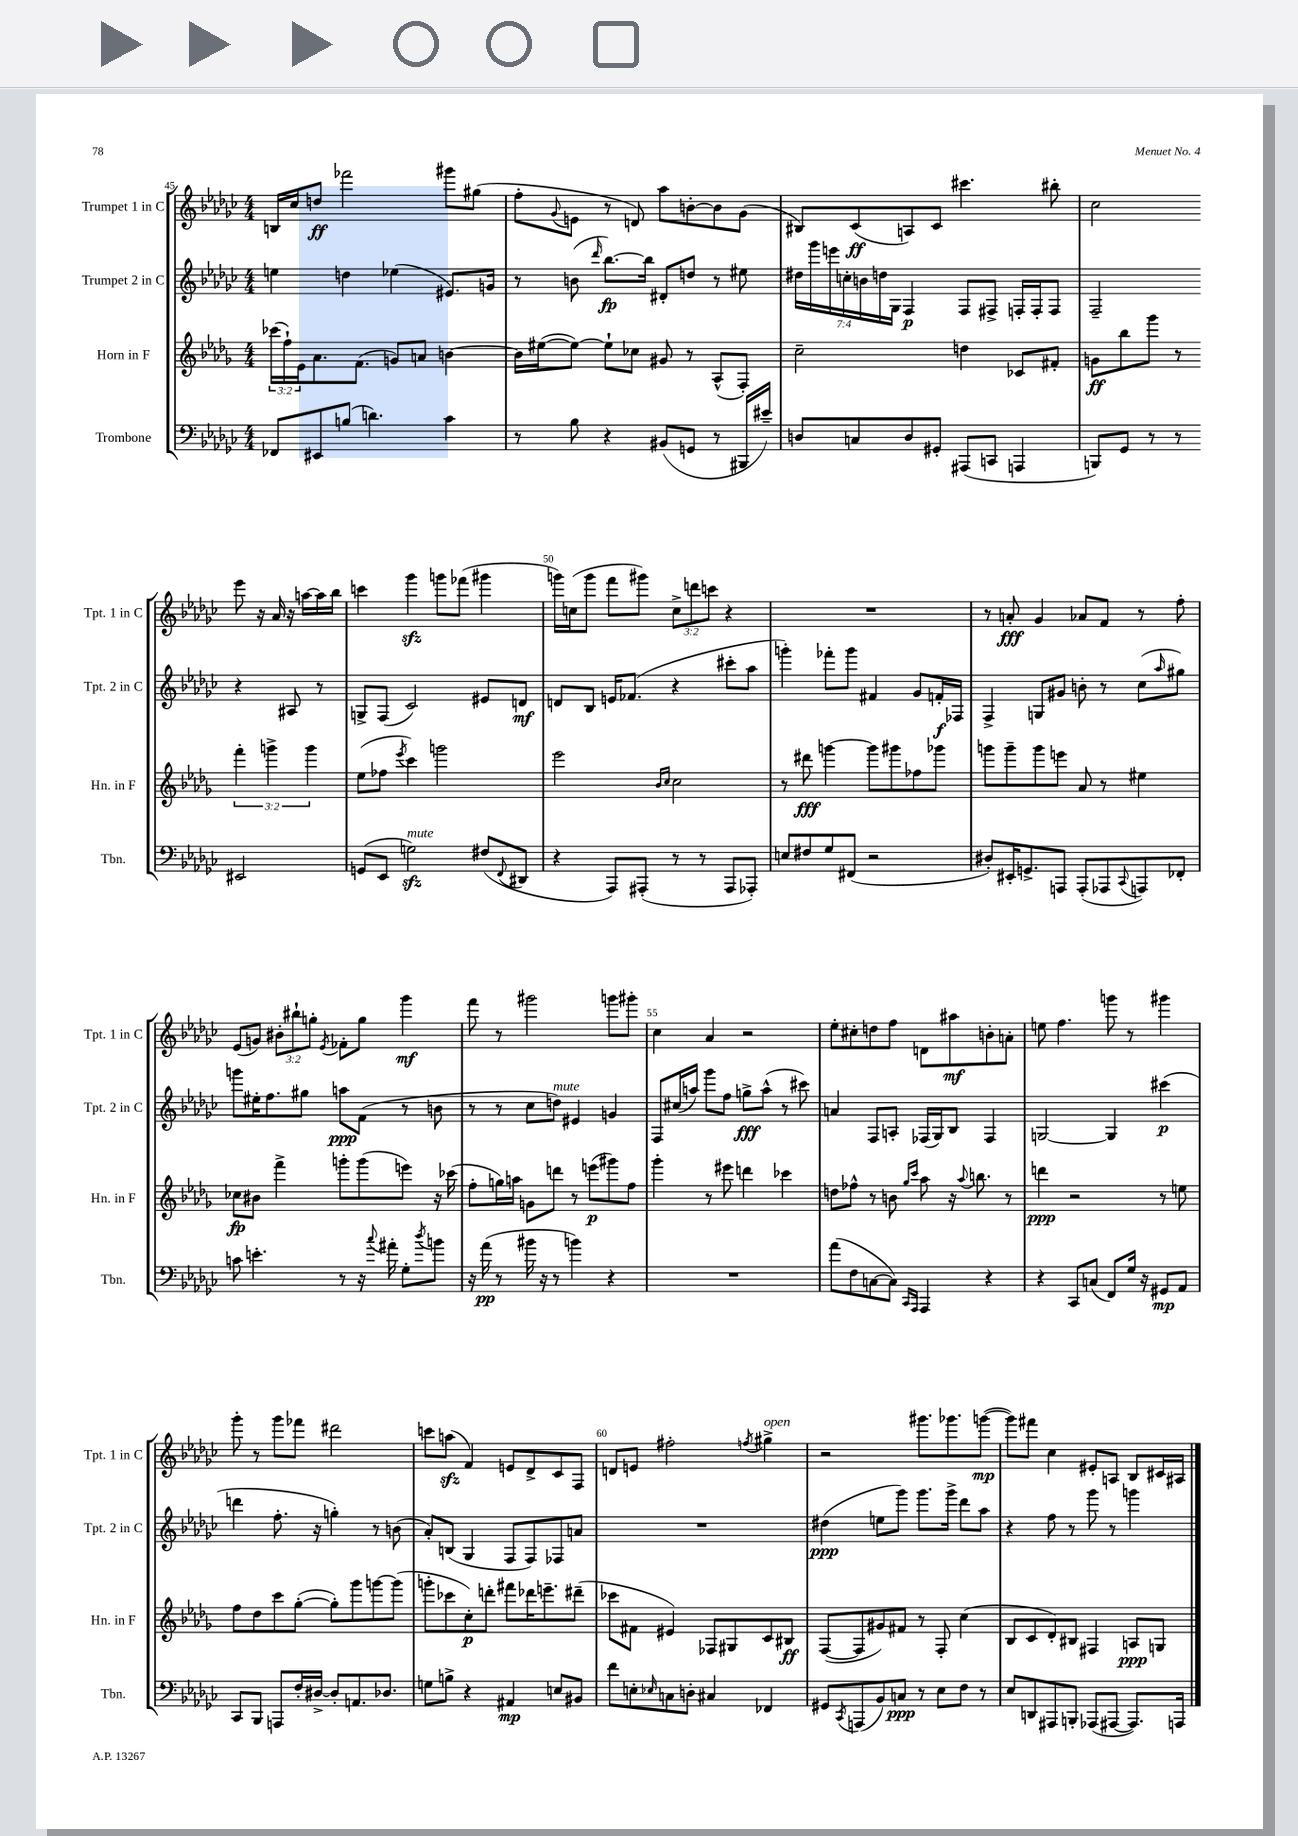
<<
\new StaffGroup <<
\new Staff = "s0" \with { instrumentName = "Trumpet 1 in C" shortInstrumentName = "Tpt. 1 in C" } {
    \clef treble \key ges \major \numericTimeSignature \time 4/4 \override Staff.TupletNumber.text = #tuplet-number::calc-fraction-text
    b16 ces''16 d''8\ff fes'''2 gis'''8 gis''8( |
    f''8-. \appoggiatura { ges'8 } e'8 r8 d'8) aes''8 b'8~-. b'8 ges'8( |
    bis8) ces'8\ff( a8) ces'8 cis'''4. bis''8-. |
    ces''2 ees'''8 r16 aes'16 r16 a''16~ a''16 bes''16 |
    c'''4 ges'''4\sfz g'''8 fes'''8( gis'''4 |
    g'''16) c''16( g'''8 f'''8 gis'''8) \tuplet 3/2 { c''8-> d'''8 c'''8 } r4 |
    R1 |
    r8 a'8-.\fff ges'4 aes'8 f'8 r8 f''8-. |
    ees'8( g'8) \tuplet 3/2 { bis'8-. bis''8-! g''8-. } \acciaccatura { ees'8 } fes'8-. g''8 ges'''4\mf |
    f'''8 r8 gis'''2 g'''8 gis'''8-. |
    ces''4 aes'4 r2 |
    ees''8-. cis''8-. d''8 f''8 d'8 ais''8\mf b'8-. a'8-. |
    e''8 f''4. g'''8 r8 gis'''4 |
    ges'''8-. r8 ges'''8 fes'''8 dis'''2 |
    c'''8 a''8\sfz( f'4) e'8 des'8-> ces'8 f8 |
    d'8 e'8 fis''2-. \acciaccatura { f''8 } gis''4->^\markup { \italic "open" } |
    r2 gis'''8. ges'''8. g'''8~\mp( |
    g'''8) fis'''8 ces''4 eis'8-. a8 bes8 cis'16 ais16 \bar "|." |
}
\new Staff = "s1" \with { instrumentName = "Trumpet 2 in C" shortInstrumentName = "Tpt. 2 in C" } {
    \clef treble \key ges \major \numericTimeSignature \time 4/4 \override Staff.TupletNumber.text = #tuplet-number::calc-fraction-text
    e''4 d''4 ees''4( eis'8.) g'16 |
    r8 b'8( \grace { des'''16 } bes''8.~\fp) bes''16 dis'8-. d''8 r8 eis''8 |
    \tuplet 7/4 { dis''16 ges'''16 e'''16 c''16-. b'16 d''16 ges16 } f4\p f8 fis8-> f16-. f16-. f8 |
    f2-- r4 ais8 r8 |
    g8-> f8( ces'2) eis'8 d'8\mf |
    d'8 bes8 e'16 fes'8.( r4 cis'''8-. aes''8 |
    g'''4-.) fes'''8-. g'''8 fis'4 ges'8 f'16-.\f fes16 |
    f4-> g8 gis'8 b'8-. r8 ces''8( \grace { aes''16 } gis''8) |
    g'''8 eis''16-. f''8. gis''8 a''8\ppp f'8( r8 b'8 |
    r8 r8 ces''8 d''8^\markup { \italic "mute" }) eis'4 g'4 |
    f8 cis''16( a''16) ges'''8 f''8 g''8->\fff a''8-^( r8 cis'''8) |
    a'4 f8 a8-. fes16( ges16) bes8 fes4 |
    g2~ g4 cis'''4\p( |
    d'''4 f''8.-. r16 g''4-.) r8 b'8( |
    aes'8-.) b8( ges4 f8 f8) fes8 a'8 |
    R1 |
    dis''4\ppp( e''8 ges'''8) ges'''8. ges'''16-> des'''8 aes''8 |
    r4 f''8 r8 ges'''8 r8 g'''4 \bar "|." |
}
\new Staff = "s2" \with { instrumentName = "Horn in F" shortInstrumentName = "Hn. in F" } {
    \clef treble \key des \major \numericTimeSignature \time 4/4 \override Staff.TupletNumber.text = #tuplet-number::calc-fraction-text
    \tuplet 3/2 { ces'''16( f''16-!) ees'16 } aes'8. f'8.( g'8) a'8 b'4~ |
    b'16 eis''16~( eis''8~) eis''8-! ces''8 gis'8 r8 aes8-^( f8-.) |
    c''2-- d''4 ces'8 fis'8-. |
    g'8\ff bes''8 ges'''8 r8 \tuplet 3/2 { f'''4-. g'''4-> g'''4 } |
    ees''8( fes''8 \acciaccatura { ees'''8 } c'''4) g'''2 |
    ees'''2 \grace { bes'16 c''16 } c''2 |
    r8 dis'''8\fff g'''4~ g'''8 gis'''8 fes''8 ges'''8 |
    g'''8 g'''8-- g'''8 e'''8 aes'8 r8 eis''4 |
    ces''8\fp bis'8 f'''4-> g'''8-. g'''8( e'''8) r16 ces'''16( |
    f''8-. g''16) a''16 g'8 d'''8 r8 e'''8\p( gis'''8) f''8 |
    ges'''4-. r8 eis'''8 d'''4 ces'''4 |
    d''8 fes''8-^ r8 b'8 \grace { ges''16 c'''16 } aes''8 r16 \appoggiatura { aes''8 } b''8. r8 |
    d'''4\ppp r2 r8 e''8 |
    f''8 des''8 c'''8 ges''8~-.( ges''8-.) ges'''8 g'''8~ g'''8( |
    g'''8-. ces'''8 c''8-.\p) d'''8-. fis'''8 des'''16 e'''8.-- dis'''8--( |
    ces'''8 fis'8 eis'4) fes8 gis8 c'8 bis8\ff |
    f8~( f8 gis'8) fis'8 r8 f8-. c''4( |
    bes8 c'8 des'8-.) bis8 fis4 a8\ppp g8 \bar "|." |
}
\new Staff = "s3" \with { instrumentName = "Trombone" shortInstrumentName = "Tbn." } {
    \clef bass \key ges \major \numericTimeSignature \time 4/4
    fes,8 eis,8 b8( d'4.) ces'4 |
    r8 bes8 r4 bis,8( g,8 r8 bis,,16 eis'16--) |
    d8 c8 d8 gis,8-. ais,,8( c,8 a,,4 |
    b,,8) ges,8 r8 r8 eis,2 |
    g,8( ees,8 g2\sfz^\markup { \italic "mute" }) fis8( \appoggiatura { f,8 } dis,8 |
    r4 aes,,8) ais,,8-.( r8 r8 ais,,8 aes,,8-.) |
    e8 fis8 ges8 fis,8( r2 |
    dis8-.) eis,16-. g,8.-> a,,8 a,,8-.( aes,,8 \appoggiatura { ces,8 } a,,8) fes,8-. |
    c'8 e'4.-. r8 r16 \appoggiatura { ces''8 } ais'16-. ges8-. \acciaccatura { des''8 } b'8 |
    r16 aes'16\pp( r8 bis'16 r16 r8 b'4) r4 |
    R1 |
    aes'8( f8 c8~ c8) \grace { ces,16 aes,,16 } aes,,4 r4 |
    r4 ces,8 c8( f,8) ges16 r16 gis,8\mp aes,8 |
    ces,8 bes,,8 a,,8 f16-. dis16~-> dis8-. a,8. des8. |
    g8 b8-> r4 ais,4\mp e8 bis,8 |
    f'8 e8-. \grace { ees16 } c8 d8-. cis4 fes,4 |
    gis,8 \acciaccatura { ces,8 } a,,8( bes,8) c8\ppp r8 ees8 f8 r8 |
    ees8 d,8 ais,,8 b,,8-. aes,,8( ais,,8~ ais,,8.) a,,16 \bar "|." |
}
>>
>>
\layout { \context { \Score currentBarNumber = #45 \override BarNumber.break-visibility = ##(#f #t #t) barNumberVisibility = #(every-nth-bar-number-visible 5) } }
